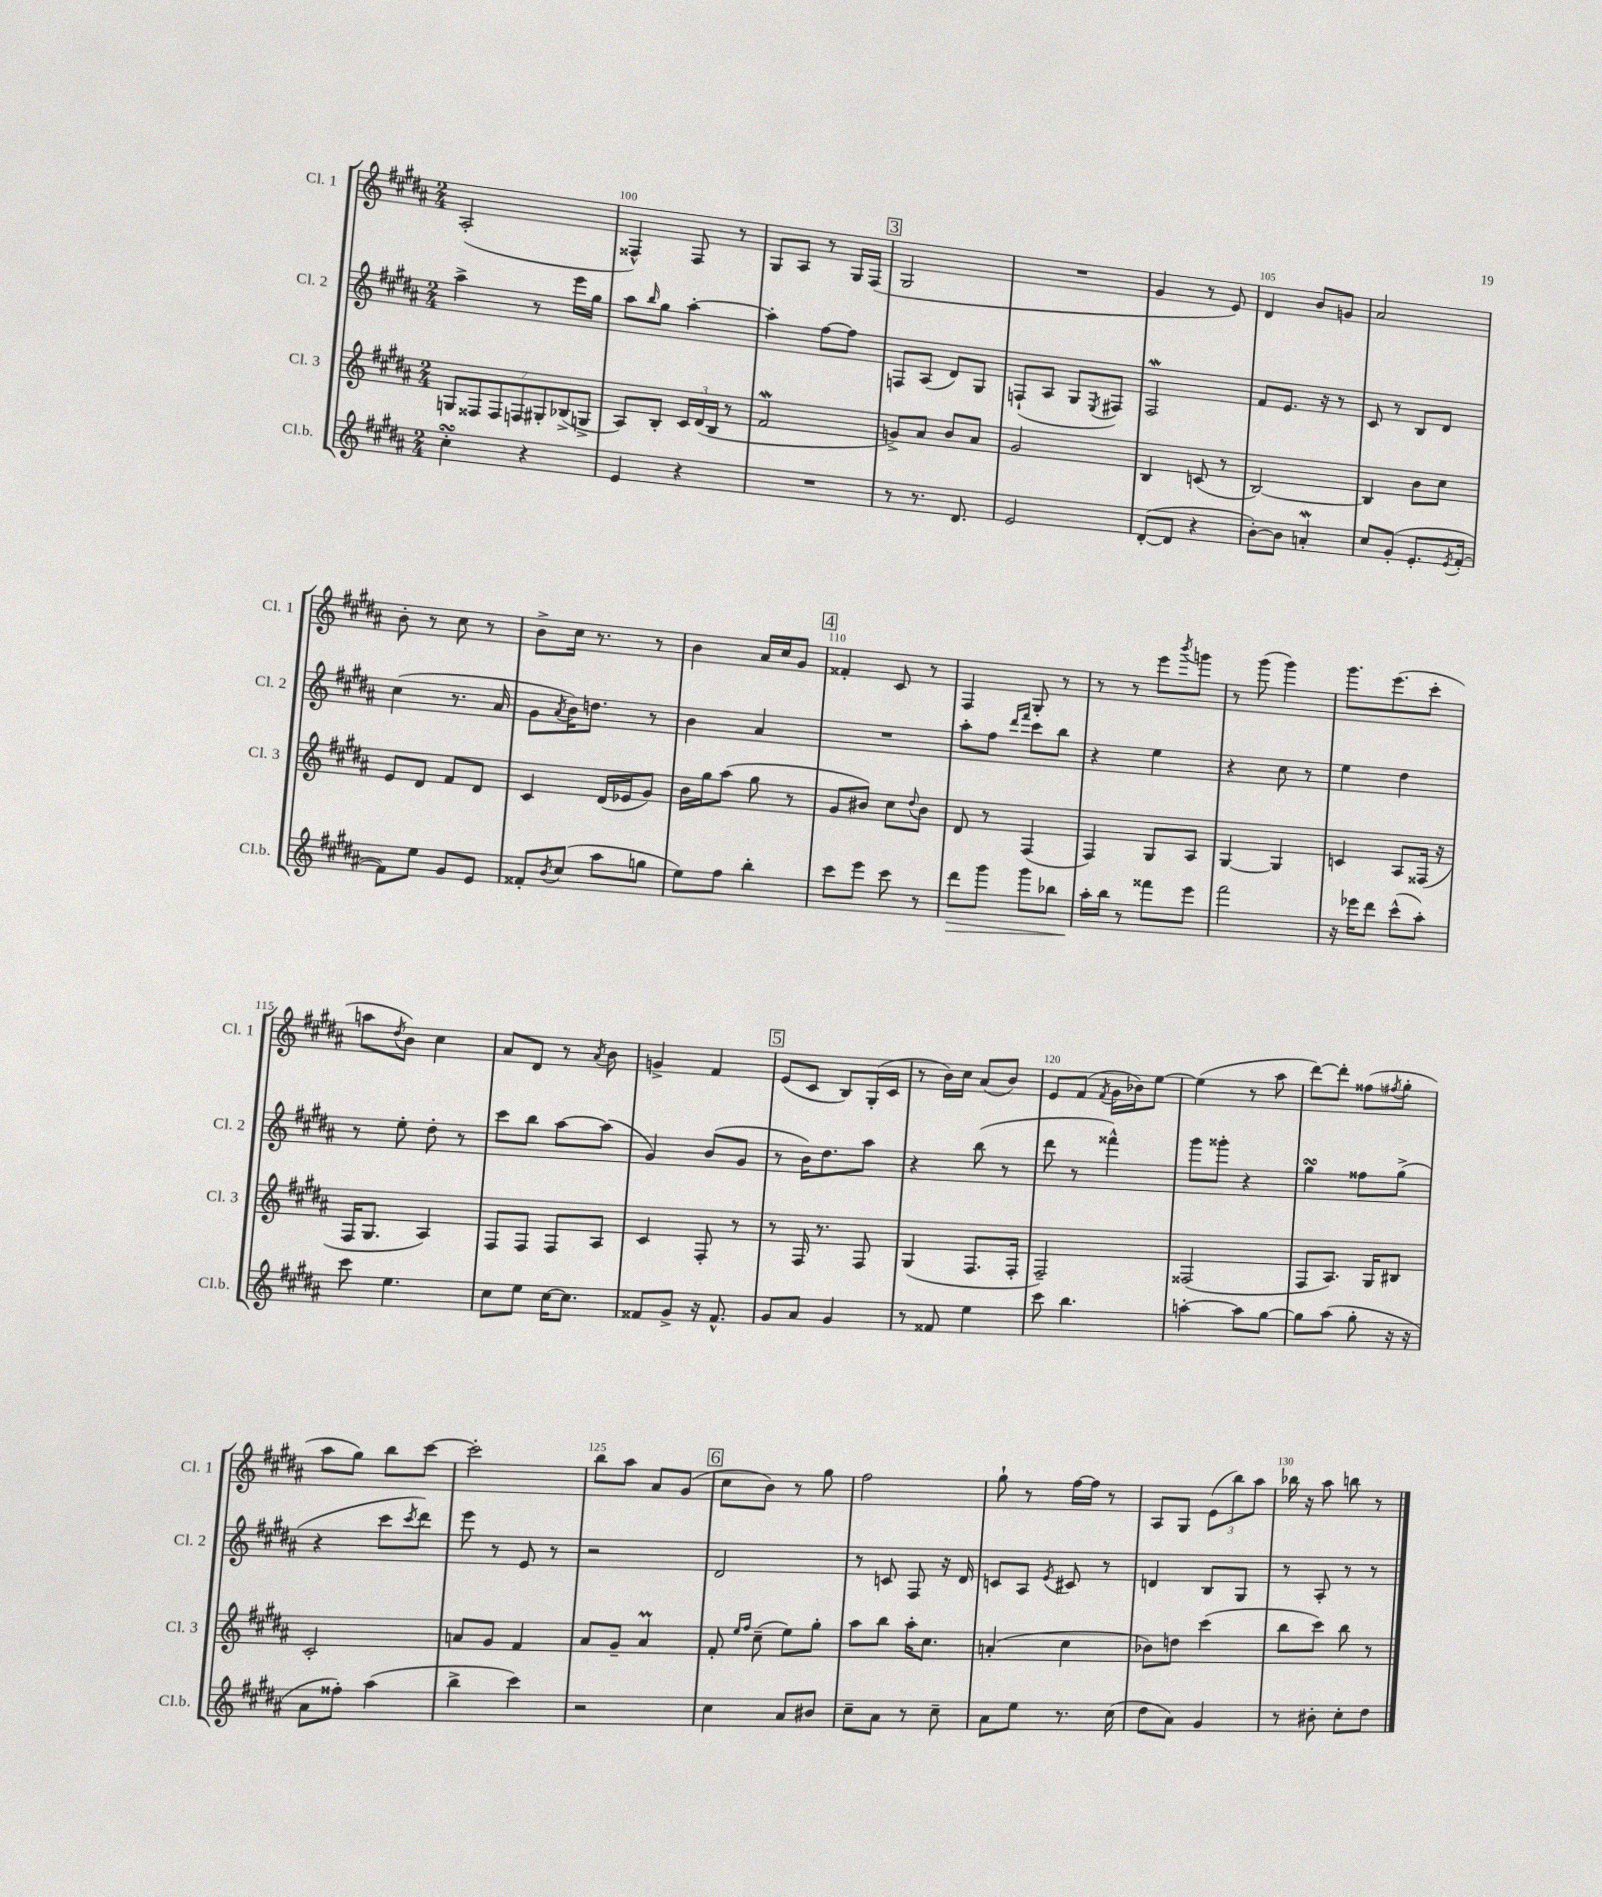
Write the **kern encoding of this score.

**kern	**kern	**kern	**kern
*staff4	*staff3	*staff2	*staff1
*clefG2	*clefG2	*clefG2	*clefG2
*k[f#c#g#d#a#]	*k[f#c#g#d#a#]	*k[f#c#g#d#a#]	*k[f#c#g#d#a#]
*M2/4	*M2/4	*M2/4	*M2/4
4cc#'	14G	4aa#^	(2A#'
.	14F##	.	.
.	14F##	.	.
.	14F	.	.
4r	.	8r	.
.	14G#'	.	.
.	(14B-^	.	.
.	.	16eee	.
.	14G^	.	.
.	.	16gg#	.
=	=	=	=
4e	8A#)	8aa#	4F##^^)
.	.	16qqbb	.
.	8B'	8gg#	.
4r	24c#	[4aa#'	8F##
.	(24d#	.	.
.	24B	.	.
.	8r	.	8r
=	=	=	=
2r	2f#	4aa#']	8G#
.	.	.	8A#
.	.	[8ff#	8r
.	.	8ff#]	16G#
.	.	.	(16F#
=	=	=	=
8r	8g^)	8F	2G#
8.r	8a#	(8A#	.
.	8b	8d#)	.
8.d#	.	.	.
.	8a#	8G#	.
=	=	=	=
2e	2g#	(8F`	2r
.	.	8A#	.
.	.	8G#	.
.	.	8qE	.
.	.	8F#)	.
=	=	=	=
([8d#'	4B	2F#	4g#
8d#]	.	.	.
4r	(8c	.	8r
.	8r	.	8e)
=	=	=	=
[8b')	[2B)	8f#	4d#
8b]	.	8.e	.
4a'	.	.	8b
.	.	16r	.
.	.	8r	8g
=	=	=	=
8cc#	4B]	8c#	2a#
(8g#'	.	8r	.
8.e'	8b	8B	.
.	8cc#	8d#	.
8qe	.	.	.
[16f#'	.	.	.
=	=	=	=
8f#])	8e	(4cc#	8b'
8ee	8d#	.	8r
8g#	8f#	8.r	8cc#
8e	8d#	.	8r
.	.	16a#	.
=	=	=	=
8f##'	4c#	8g#	8b^
8qb	.	8qa#	.
(8cc#	.	16b)	16cc#
.	.	8.dd	8.r
8aa#	(16d#	.	.
.	16e-	.	.
8gg	8g#)	8r	8r
=	=	=	=
8ee)	16b	4b	4b
.	16gg#	.	.
8ff#	(8aa#	.	.
4bb'	8gg#	4a#	16a#
.	.	.	16cc#
.	8r	.	8g#
=	=	=	=
8ccc#	8g#	2r	4f##'
8eee	8b#)	.	.
8ccc#	8cc#	.	8c#
.	8qqdd#	.	.
8r	8b#	.	8r
=	=	=	=
8ddd#	8d#	8aa#'	4F#
8ggg#	8r	8ff#	.
.	.	16qqddd#	.
.	.	16qqfff#	.
8ggg#	(4F#	8ccc#	8G#'
8bb-	.	8bb	8r
=	=	=	=
16aa#'	4F#)	4r	8r
16bb	.	.	.
8r	.	.	8r
8fff##	8G#	4ee	8eee
.	.	.	8qbbb
8eee	8A#	.	8ggg
=	=	=	=
2fff#	[4G#	4r	8r
.	.	.	(8ggg#
.	4G#]	8cc#	4ggg#)
.	.	8r	.
=	=	=	=
16r	4c	4ee	8.ggg#
16eee-	.	.	.
8ddd#	.	.	.
.	.	.	(8.eee
(8ccc#^^	8A#	4dd#	.
8aa#')	(16F##	.	8ccc#'
.	16r	.	.
=	=	=	=
8ccc#	16F#	8r	8aa
.	8.G#	.	.
.	.	.	8qdd#
4.ee	.	8ee'	8b)
.	4A#)	8dd#'	4cc#
.	.	8r	.
=	=	=	=
8cc#	8F#	8ccc#	8a#
8ee	8F#	8bb	8d#
[16cc#	8F#	[8aa#	8r
8.cc#]	.	.	.
.	.	.	8qa#
.	8A#	(8aa#]	8b
=	=	=	=
8f##	4c#	4g#)	4g^
8g#^	.	.	.
16r	8F#'	(8b	4f#
8.f##^^	.	.	.
.	8r	8g#	.
=	=	=	=
8g#	8r	8r	(8e
8a#	16F#	16b)	8c#
.	8.r	8.dd#	.
4g#	.	.	8B)
.	8F#	8aa#	(16G#'
.	.	.	16c#
=	=	=	=
8r	(4G#	4r	8r
8f##	.	.	16b)
.	.	.	16cc#
4ee	8.F#	(8bb	(8a#
.	.	8r	8b)
.	16F#'	.	.
=	=	=	=
8ccc#	2F#~)	8ddd#	8e
4.bb	.	8r	(8f#
.	.	.	8qf#
.	.	4fff##^^)	16g#
.	.	.	16b-)
.	.	.	[8ee
=	=	=	=
[4aa'	(2F##	8ggg#	(4ee]
.	.	8ggg##'	.
8aa]	.	4r	8r
[8gg#	.	.	8aa#
=	=	=	=
8gg#]	8F#	4gg#	[8ddd#)
(8aa#	8.A#)	.	8ddd#']
8gg#'	.	8ff##	(8ff##
.	16G#	.	.
.	.	.	8qff#
16r	8B#	(8gg#^	8gg#'
16r	.	.	.
=	=	=	=
8a#	2c#'	4r	8aa#
8ff##')	.	.	8gg#)
(4aa#	.	8ccc#	8bb
.	.	8qccc#	.
.	.	8ddd#)	[8ccc#
=	=	=	=
4bb^	8a	8eee	2ccc#']
.	8g#	8r	.
4ccc#)	4f#	8e	.
.	.	8r	.
=	=	=	=
2r	8a#	2r	8bb
.	8g#~	.	8aa#
.	4a#	.	8a#
.	.	.	(8g#
=	=	=	=
4cc#	8f#'	2d#	8cc#
.	16qqee	.	.
.	16qqff#	.	.
.	(8cc#~	.	8b)
8a#	8ee)	.	8r
8b#	8gg#'	.	8gg#
=	=	=	=
8cc#~	8aa#	8r	2ff#
8a#	8bb	8c	.
8r	16aa#'	8F#	.
.	8.cc#	.	.
8cc#~	.	16r	.
.	.	16d#	.
=	=	=	=
8a#	(4a'	8c	8gg#`
8ee	.	8A#	8r
.	.	8qe	.
8.r	4cc#	8c#	[16ff#
.	.	.	16ff#]
.	.	8r	8r
(16cc#	.	.	.
=	=	=	=
8dd#	8b-)	4d	8A#
8a#)	8dd	.	8G#
4g#	(4ccc#	8B	(12e
.	.	.	12bb)
.	.	8G#	.
.	.	.	12aa#
=	=	=	=
8r	8bb	8r	16bb-
.	.	.	16r
8b#'	8ccc#)	8A#'	8aa#
8cc#'	8bb	8r	8bb
8dd#	8r	8r	8r
==	==	==	==
*-	*-	*-	*-
